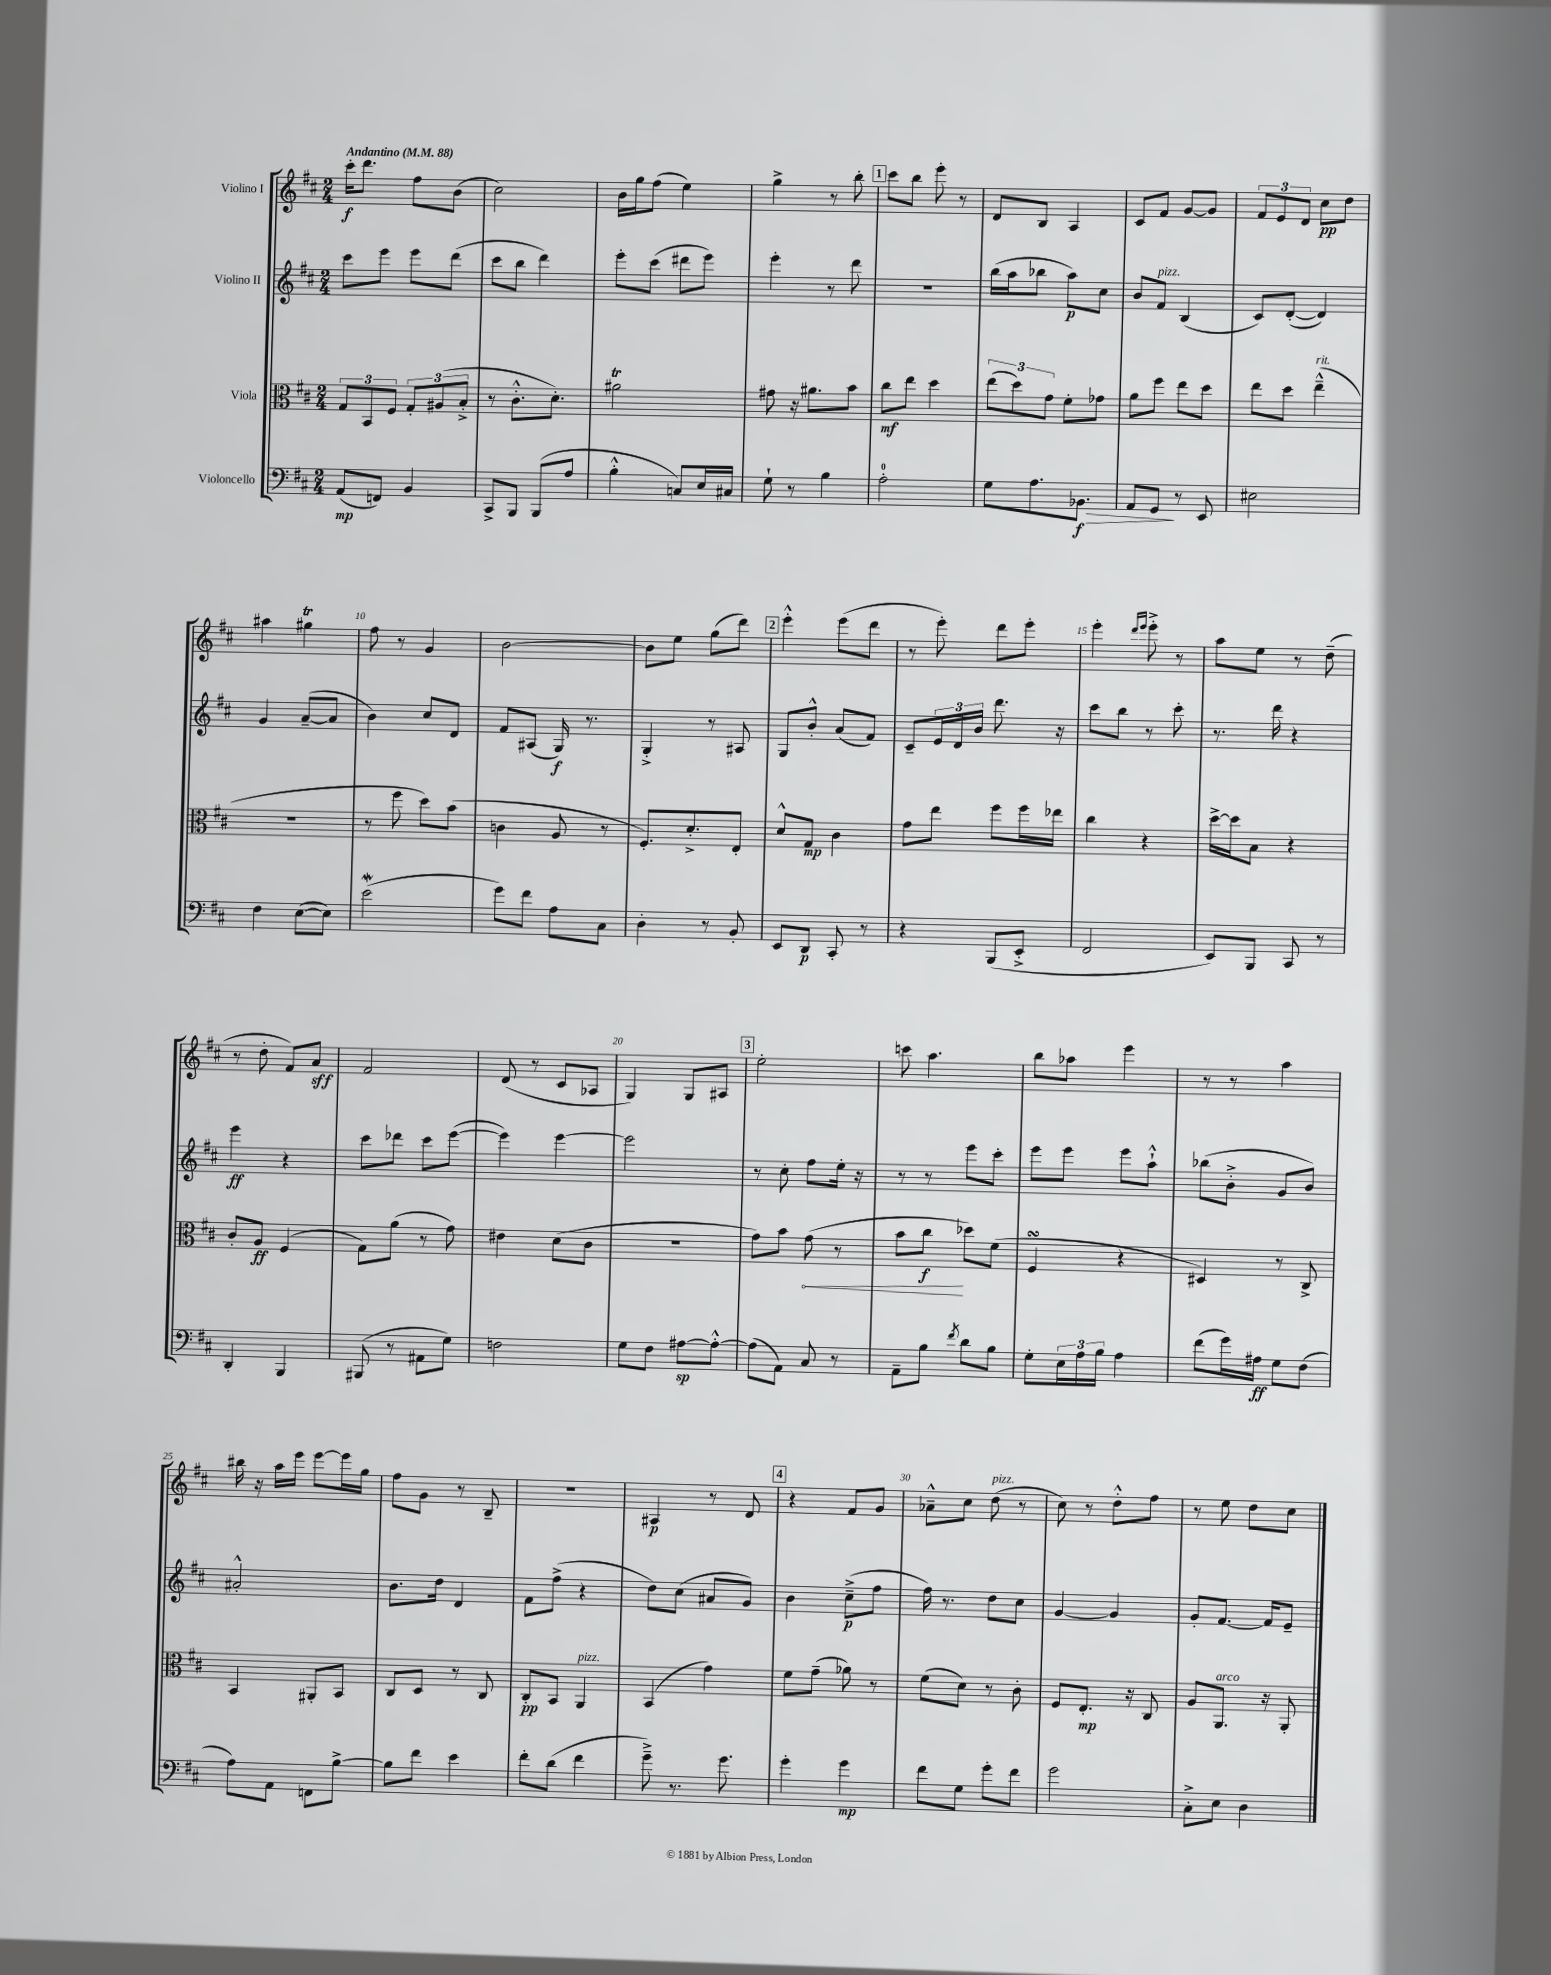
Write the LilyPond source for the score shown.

<<
\new StaffGroup <<
\new Staff = "s0" \with { instrumentName = "Violino I" } {
    \clef treble \key d \major \numericTimeSignature \time 2/4 \tempo "Andantino" 4 = 88
    cis'''16-.\f d'''8. fis''8 b'8( |
    cis''2) |
    b'16 g''16 fis''8( e''4) |
    g''4-> r8 b''8-. |
    \mark \markup { \box "1" } cis'''8 b''8 e'''8-. r8 |
    d'8 b8 a4 |
    cis'8 fis'8 g'8~ g'8 |
    \tuplet 3/2 { fis'8 e'8 d'8 } cis''8\pp d''8 |
    ais''4 gis''4\trill |
    fis''8 r8 g'4 |
    b'2~ |
    b'8 e''8 g''8( d'''8) |
    \mark \markup { \box "2" } e'''4-.-^ e'''8( d'''8 |
    r8 e'''8-.) d'''8 e'''8-. |
    e'''4-. \grace { d'''16 e'''16 } e'''8-.-> r8 |
    a''8 e''8 r8 d''8--( |
    r8 d''8-. fis'8) a'8\sff |
    fis'2 |
    d'8( r8 cis'8 aes8 |
    g4) g8 ais8 |
    \mark \markup { \box "3" } e''2-. |
    c'''8 a''4. |
    b''8 aes''8 e'''4 |
    r8 r8 a''4 |
    bis''16 r16 a''16 e'''16 e'''8~ e'''16 g''16 |
    fis''8 g'8 r8 b8-- |
    R2 |
    ais4\p r8 d'8 |
    \mark \markup { \box "4" } r4 fis'8 g'8 |
    aes'8---^ cis''8 d''8^\markup { \italic "pizz." }( r8 |
    cis''8) r8 d''8-.-^ fis''8 |
    r8 e''8 d''8 cis''8 \bar "|." |
}
\new Staff = "s1" \with { instrumentName = "Violino II" } {
    \clef treble \key d \major \numericTimeSignature \time 2/4
    cis'''8 e'''8 e'''8 d'''8( |
    cis'''8 b''8 d'''4) |
    e'''8-. cis'''8( dis'''8 e'''8) |
    e'''4-. r8 d'''8 |
    \mark \markup { \box "1" } r2 |
    b''16( a''16 bes''8 a''8\p) cis''8 |
    b'8 fis'8^\markup { \italic "pizz." } b4( |
    cis'8) d'8~-.( d'4) |
    g'4 a'8~--( a'8 |
    b'4) cis''8 d'8 |
    fis'8 ais8( g16\f) r8. |
    g4-.-> r8 ais8 |
    \mark \markup { \box "2" } g8 b'8-.-^ a'8( fis'8) |
    cis'8-- \tuplet 3/2 { e'16 d'16 b'16 } d'''8. r16 |
    cis'''8 b''8 r8 cis'''8-. |
    r8. d'''16 r4 |
    e'''4\ff r4 |
    cis'''8 des'''8 cis'''8 e'''8~( |
    e'''4) e'''4~ |
    e'''2 |
    \mark \markup { \box "3" } r8 cis''8-. fis''8 e''16-. r16 |
    r8 r8 e'''8 cis'''8-. |
    e'''8 e'''8 e'''8 a''8-!-^ |
    bes''8( b'8-.-> g'8 b'8) |
    ais'2-.-^ |
    b'8. d''16 d'4 |
    fis'8 fis''8->( r4 |
    d''8) cis''8( ais'8 g'8) |
    \mark \markup { \box "4" } b'4 cis''8--->\p( fis''8 |
    fis''16) r8. d''8 cis''8 |
    g'4~ g'4 |
    g'8-. fis'8.~ fis'16 e'8-- \bar "|." |
}
\new Staff = "s2" \with { instrumentName = "Viola" } {
    \clef alto \key d \major \numericTimeSignature \time 2/4
    \tuplet 3/2 { g8 b,8 fis8 } \tuplet 3/2 { g8-. ais8( b8-.-> } |
    r8 cis'8.-.-^ d'8.-.) |
    ais'2\trill |
    gis'8 r16 ais'8. b'8 |
    \mark \markup { \box "1" } cis''8\mf e''8 d''4 |
    \tuplet 3/2 { e''8( d''8) g'8 } fis'8-. ges'8 |
    a'8 fis''8 e''8 d''8 |
    e''8 d''8 e''4---^^\markup { \italic "rit." }( |
    R2 |
    r8 fis''8 d''8) b'8( |
    c'4 a8 r8 |
    fis8.-.) d'8.-.-> e8-. |
    \mark \markup { \box "2" } d'8-^ g8\mp cis'4 |
    g'8 e''8 fis''8 fis''16 ees''16 |
    cis''4 r4 |
    d''16~-> d''16 b8 r4 |
    cis'8-. a8\ff fis4( |
    g8) a'8( r8 g'8) |
    eis'4 d'8( cis'8 |
    R2 |
    \mark \markup { \box "3" } g'8) b'8 \once \override Hairpin.circled-tip = ##t g'8\<( r8 |
    b'8 cis''8\f\! des''8) fis'8( |
    fis4\turn r4 |
    dis4) r8 cis8-> |
    b,4 ais,8-. b,8 |
    cis8 d8 r8 cis8 |
    cis8-.\pp b,8 a,4^\markup { \italic "pizz." } |
    b,4( g'4) |
    \mark \markup { \box "4" } fis'8 g'8--( aes'8) r8 |
    fis'8( d'8) r8 cis'8-. |
    fis8 e8.-.\mp r16 cis8 |
    a8 a,8.^\markup { \italic "arco" } r16 a,8-. \bar "|." |
}
\new Staff = "s3" \with { instrumentName = "Violoncello" } {
    \clef bass \key d \major \numericTimeSignature \time 2/4
    a,8\mp( f,8) b,4 |
    cis,8-> b,,8 b,,8( a8 |
    b4-.-^ c8) e16 cis16 |
    g8-! r8 b4 |
    \mark \markup { \box "1" } a2-0-. |
    g8 a8. bes,8.\f\> |
    a,8 g,8\! r8 e,8 |
    eis2 |
    fis4 e8~( e8) |
    e'2\mordent( |
    g'8) fis'8 a8 cis8 |
    d4-. r8 b,8-. |
    \mark \markup { \box "2" } e,8 d,8\p cis,8-. r8 |
    r4 b,,8( e,8-.-> |
    fis,2 |
    e,8) b,,8 cis,8 r8 |
    d,4-. b,,4 |
    bis,,8( r8 ais,8 g8) |
    f2 |
    g8 fis8 ais8~\sp ais8~-.-^ |
    \mark \markup { \box "3" } ais8( a,8) cis8 r8 |
    a,8-- b8 \acciaccatura { fis'8 } d'8 b8 |
    g8-. \tuplet 3/2 { e16 a16 b16 } a4 |
    fis'8( g'16) ais16\ff g8 fis8( |
    a8) a,8 f,8 b8~-> |
    b8 fis'8 e'4 |
    fis'8-. d'8( fis'4 |
    g'8--->) r8. g'8. |
    \mark \markup { \box "4" } g'4-. g'4\mp |
    fis'8 g8 g'8-. fis'8 |
    g'2 |
    cis8-.-> e8 d4 \bar "|." |
}
>>
>>
\layout { \context { \Score \override BarNumber.break-visibility = ##(#f #t #t) barNumberVisibility = #(every-nth-bar-number-visible 5) } }
